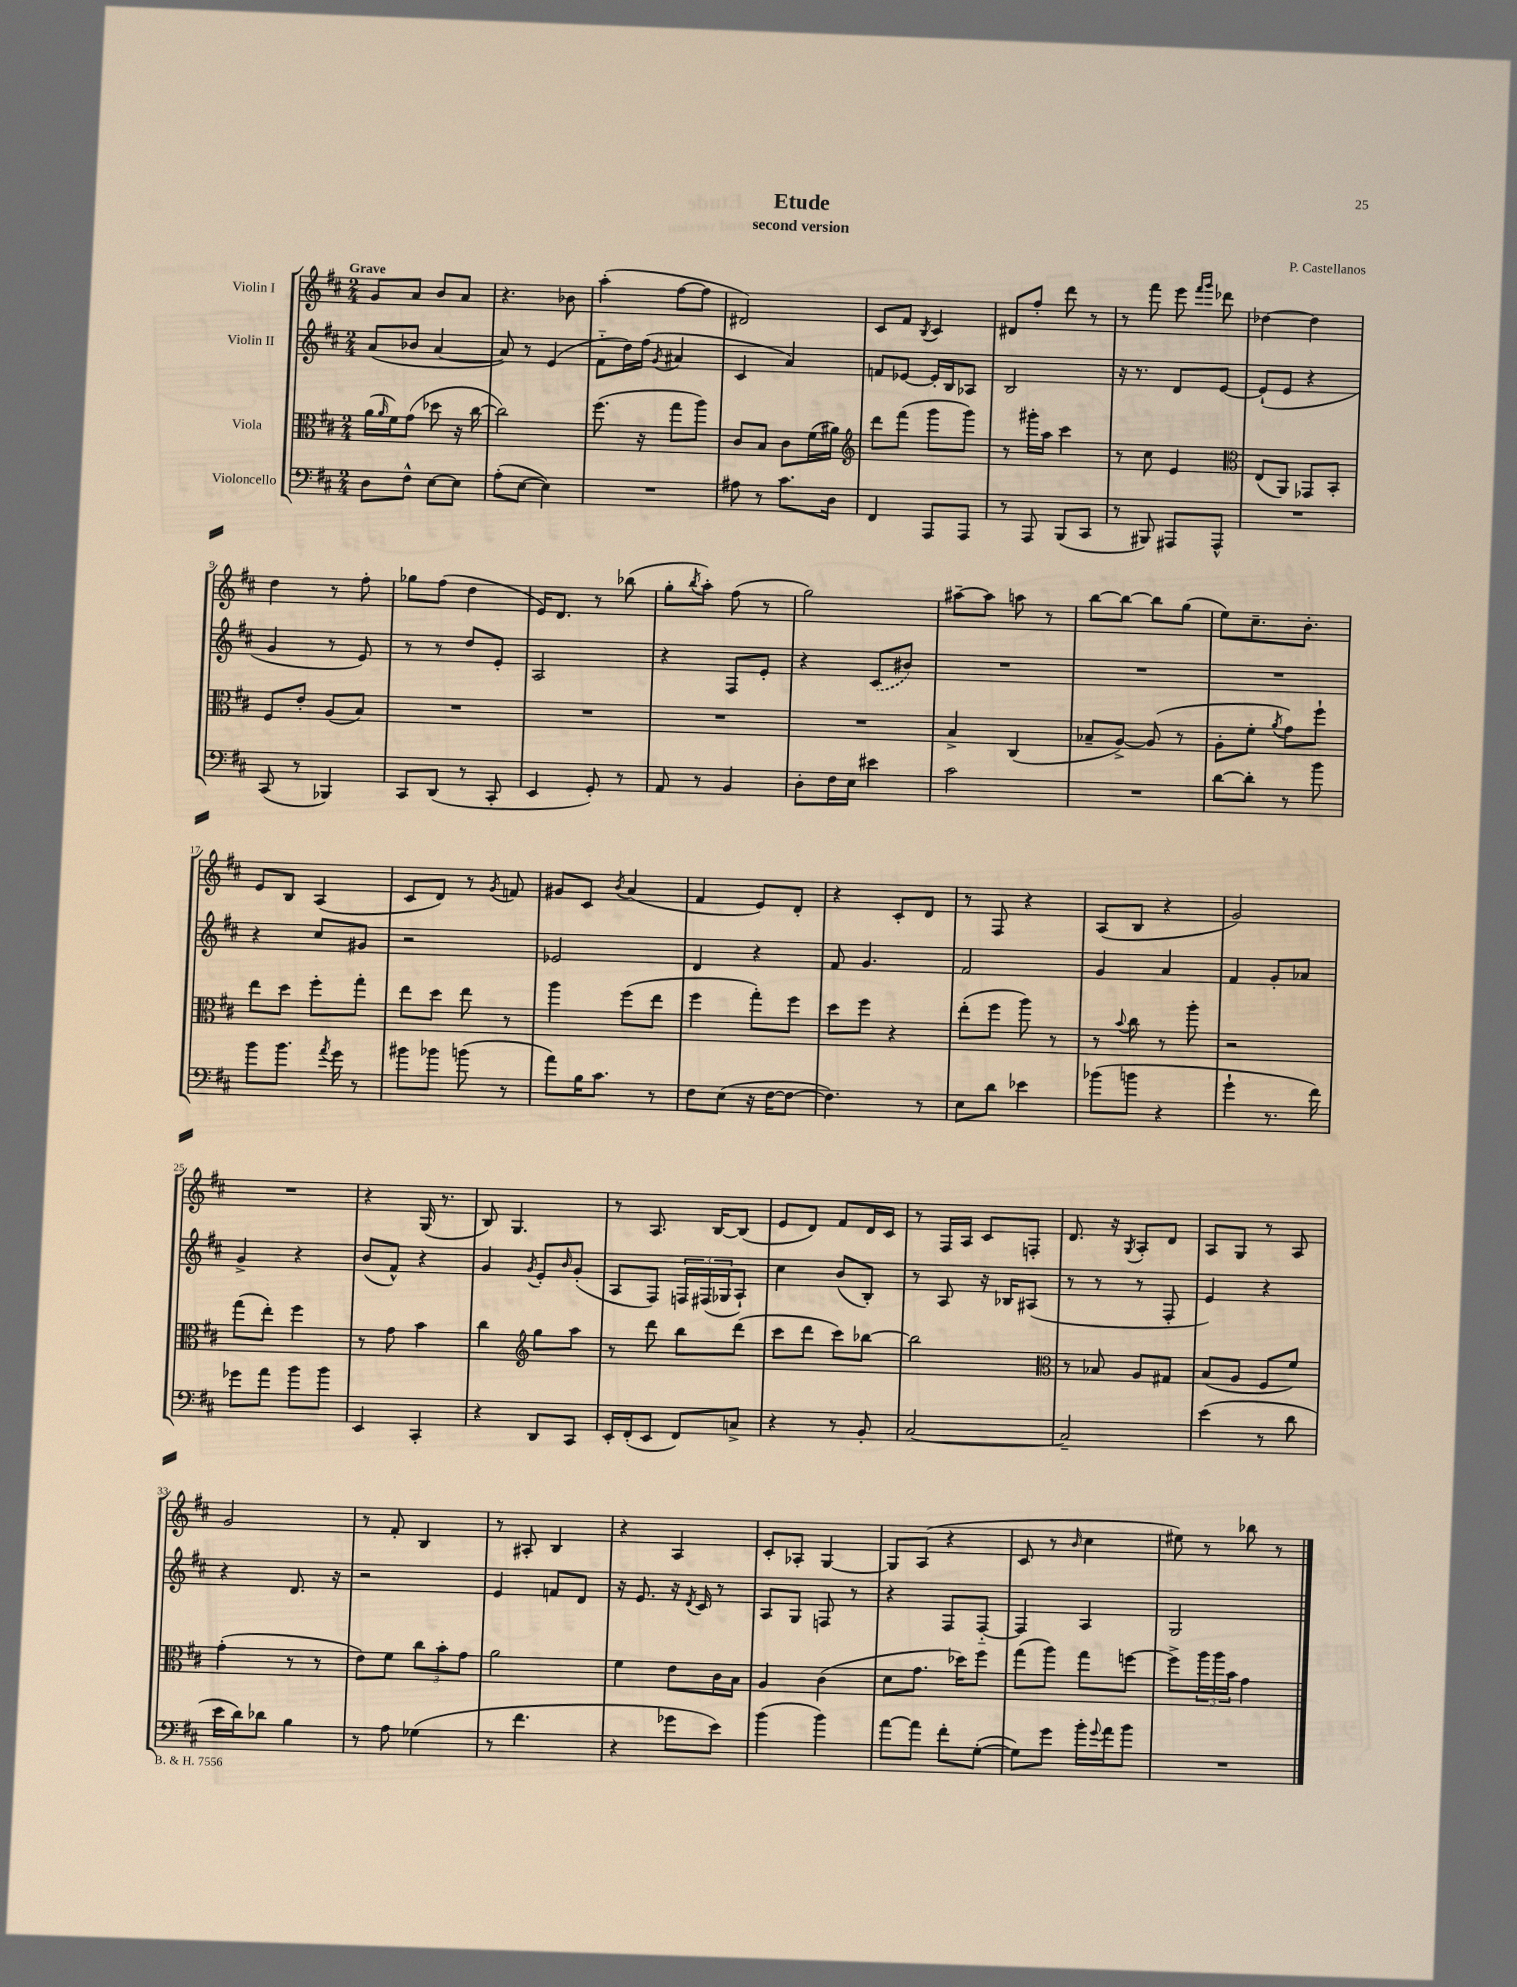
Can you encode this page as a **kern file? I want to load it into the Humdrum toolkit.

**kern	**kern	**kern	**kern
*part4	*part3	*part2	*part1
*staff4	*staff3	*staff2	*staff1
*I"Violoncello	*I"Viola	*I"Violin II	*I"Violin I
*clefF4	*clefC3	*clefG2	*clefG2
*k[f#c#]	*k[f#c#]	*k[f#c#]	*k[f#c#]
*M2/4	*M2/4	*M2/4	*M2/4
=1	=1	=1	=1
!	!	!	!LO:TX:a:B:t=Grave
8D\L	(16a\LL	(8a/L	8g/L
.	16qqa/	.	.
.	16f#\J)	.	.
8F#^^\J	(8g\J	8b-X/J	8a/J
[8E\L	8dd-X\	[4a/	8b/L
8E\J]	16r	.	8a/J
.	[16cc#\	.	.
=2	=2	=2	=2
(8A'\L	2cc#\])	8a/])	4.r
[8E\J	.	8r	.
4E\])	.	(4e/	.
.	.	.	8b-X\
=3	=3	=3	=3
2r	(8.ff#\	8f#\L	(4aa'\
.	.	16dd\L)	.
.	16r	(16ff#\JJ	.
.	.	8qg/	.
.	8gg\L	4a#X/	[8ff#\L
.	8aa\J)	.	8ff#\J]
=4	=4	=4	=4
8A#X\	8c#/L	4c#/	2d#X/)
8r	8B/J	.	.
8.c#\L	8c#\L	4a/)	.
.	(16f#\L	.	.
16D\Jk	16a#X\JJ)	.	.
=5	=5	=5	=5
*	*clefG2	*	*
4FF#/	8ddd\L	8fn/L	8c#/L
.	(8fff#\J	[8e-X/J	8f#/J
.	.	.	8qB/
8AAA/L	8ggg\L	16e-'/LL]	4c#/
.	.	16B/J	.
8AAA/J	8ggg\J)	8A-X/J	.
=6	=6	=6	=6
8r	8r	2B/	8d#X/L
8AAA/	16ggg#X'\LL	.	8ff#'/J
.	16aa\JJ	.	.
(8BBB/L	4ccc#\	.	8ddd\
8CC#/J	.	.	8r
=7	=7	=7	=7
8r	8r	16r	8r
.	.	8.r	.
8BBB#X/)	8cc#\	.	8fff#\
8AAA#X/L	4e/	8d/L	8eee\
.	.	.	16qqfff#/LL
.	.	.	16qqggg/JJ
8AAA#^^/J	.	[8e/J	8ddd-X\
=8	=8	=8	=8
*	*clefC3	*	*
2r	(8E/L	(8e`/L]	[4dd-X\
.	8AA/J)	8e/J	.
.	8GG-X/L	4r	4dd-\]
.	8BB'/J	.	.
!!LO:LB:g=z
=9	=9	=9	=9
(8CC#/	8F#/L	4g/	4dd\
8r	8e'/J	.	.
4BBB-X/)	(8A/L	8r	8r
.	8B/J)	8e/)	8ff#'\
=10	=10	=10	=10
8CC#/L	2r	8r	8gg-X\L
(8DD/J	.	8r	(8ff#\J
8r	.	8dd/L	4dd\
8CC#'/	.	8e'/J	.
=11	=11	=11	=11
4EE/	2r	2A/	16e/KL)
.	.	.	8.d/J
8GG'/)	.	.	8r
8r	.	.	(8bb-X\
=12	=12	=12	=12
8AA/	2r	4r	8gg'\L
.	.	.	8qbb/
8r	.	.	8aa'\J)
4BB/	.	8F#/L	(8ff#\
.	.	8e'/J	8r
=13	=13	=13	=13
8D'\L	2r	4r	2gg\)
16F#\L	.	.	.
16E\JJ	.	.	.
4e#X\	.	(8c#/L	.
.	.	8b#X/J)	.
=14	=14	=14	=14
2c#\	4B^/	2r	[8aa#X~\L
.	.	.	8aa#\J]
.	(4C#/	.	8aan\
.	.	.	8r
=15	=15	=15	=15
2r	8B-X~/L	2r	[8bb\L
.	[8A^/J)	.	8bb\J_
.	(8A/]	.	8bb\L]
.	8r	.	(8gg\J
=16	=16	=16	=16
[8d\L	8A'\L	2r	8ee\L)
8d'\J]	8f#'\J	.	8.cc#~\
.	8qa/	.	.
8r	8g\L)	.	.
.	.	.	8.b'\J
8b\	8ff#`\J	.	.
!!LO:LB:g=z
=17	=17	=17	=17
8b\L	8ee\L	4r	8e/L
8.b\J	8dd\J	.	8B/J
.	8ff#'\L	8cc#/L	(4A/
8qa/	.	.	.
16g\	.	.	.
8r	8gg'\J	8g#X/J	.
=18	=18	=18	=18
8b#X\L	8ee\L	2r	8c#/L
8b-X\J	8dd\J	.	8d/J)
(8bn\	8ee\	.	8r
.	.	.	8qg/
8r	8r	.	8fn/
=19	=19	=19	=19
8a\L)	4aa\	2e-X/	8g#X/L
16B\K	.	.	8c#/J
8.c#\J	.	.	.
.	.	.	8qb/
.	(8ff#\L	.	(4a/
8r	8ee\J	.	.
=20	=20	=20	=20
8F#\L	4ff#\	4d/	4f#/
(8E\J	.	.	.
16r	8gg'\L)	4r	8e/L)
[16F#\KL	.	.	.
8F#\J_	8ff#\J	.	8d'/J
=21	=21	=21	=21
4.F#\])	8dd\L	8f#/	4r
.	8ff#\J	4.g/	.
.	4r	.	8c#'/L
8r	.	.	8d/J
=22	=22	=22	=22
8E\L	(8ee'\L	2f#/	8r
8d\J	8ff#\J	.	8F#/
4e-X\	8aa\)	.	4r
.	8r	.	.
=23	=23	=23	=23
(8b-X\L	8r	4g/	(8A/L
.	8qqb/	.	.
8bn\J	8cc#\	.	8B/J
4r	8r	4a/	4r
.	8aa'\	.	.
=24	=24	=24	=24
4g`\	2r	4f#/	2g/)
8.r	.	8g'/L	.
.	.	8a-X/J	.
16f#\)	.	.	.
!!LO:LB:g=z
=25	=25	=25	=25
8g-X\L	(8gg\L	4g^/	2r
8a\J	8ee'\J)	.	.
8b\L	4ff#\	4r	.
8b\J	.	.	.
=26	=26	=26	=26
4EE/	8r	(8b/L	4r
.	8g\	8f#^^/J)	.
4CC#'/	4b\	4r	(16G/
.	.	.	8.r
=27	=27	=27	=27
4r	4cc#\	4g/	8B/)
.	.	.	4.G/
*	*clefG2	*	*
.	.	8qg/	.
8DD/L	8gg\L	8e'/L	.
.	.	16qqb/	.
8CC#/J	8aa\J	(8g'/J	.
=28	=28	=28	=28
16EE'/LL	8r	8A/L	8r
(16FF#'/J	.	.	.
8EE/J	8ddd\	8F#/J)	8.A/
8FF#/L)	8bb\L	24Fn/LL	.
.	.	(24F#X/	.
.	.	.	[16B/KL
.	.	24G-X/J	.
8Cn^/J	(8ddd\J	8A`/J)	(8B/J]
=29	=29	=29	=29
4r	8ccc#\L	4cc#\	8e/L
.	8ddd\J	.	8d/J)
8r	8ccc#\L)	(8b/L	8f#/L
8BB'/	[8bb-X\J	8B'/J)	16d/L
.	.	.	16c#/JJ
=30	=30	=30	=30
[2C#/	2bb-\]	8r	8r
.	.	8A/	16F#/LL
.	.	.	16A/JJ
.	.	16r	8c#/L
.	.	16B-X/KL	.
.	.	(8A#X/J	8Fn'/J
=31	=31	=31	=31
*	*clefC3	*	*
2C#~/]	8r	8r	8.d/
.	8B-X/	8r	.
.	.	.	16r
.	.	.	8qG/
.	8A/L	8r	8A'/L
.	8G#X/J	8F#'/	8d/J
=32	=32	=32	=32
(4e\	(8B/L	4e/)	8A/L
.	8A/J	.	8G/J
8r	8F#/L	4r	8r
8d\	8f#/J)	.	8A/
!!LO:LB:g=z
=33	=33	=33	=33
16e\LL	(4g'\	4r	2g/
16d\J)	.	.	.
8d-X\J	.	.	.
4B\	8r	8.d/	.
.	8r	.	.
.	.	16r	.
=34	=34	=34	=34
8r	8e\L)	2r	8r
8A\	8f#\J	.	8f#'/
(4G-X\	12cc#\L	.	4B/
.	12b'\	.	.
.	12g\J	.	.
=35	=35	=35	=35
8r	2a\	4e/	8r
4.f#\	.	.	8A#X'/
.	.	8fn/L	4B/
.	.	8d/J	.
=36	=36	=36	=36
4r	4f#\	16r	4r
.	.	8.e/	.
8g-X\L	8e\L	16r	4A/
.	.	8qd/	.
.	.	16c#/	.
8e\J)	16c#\L	8r	.
.	16B\JJ	.	.
=37	=37	=37	=37
(4b\	4A/	8A/L	8c#'/L
.	.	8G/J	8A-X'/J
4b\)	(4c#\	8Fn/	[4G/
.	.	8r	.
=38	=38	=38	=38
[8a\L	8d\L	4r	8G/L]
8a\J]	8.g\J	.	(8A/J
8f#'\L	.	8F#/L	4r
.	16dd-X\KL)	.	.
([8G'\J	8ff#\J	[8F#/J	.
=39	=39	=39	=39
8G\L])	(8gg\L	4F#/]	8c#/
8g\J	8aa\J)	.	8r
.	.	.	16qqb/
16b'\LL	8gg\L	4A/	4cc#\
8qqg/	.	.	.
16a\J	.	.	.
8b\J	[8ffn\J	.	.
=40	=40	=40	=40
2r	8ff^\L]	2G/	8ee#X\)
.	24aa\L	.	8r
.	24aa\	.	.
.	24b\JJ	.	.
.	4g\	.	8bb-X\
.	.	.	8r
==	==	==	==
*-	*-	*-	*-
